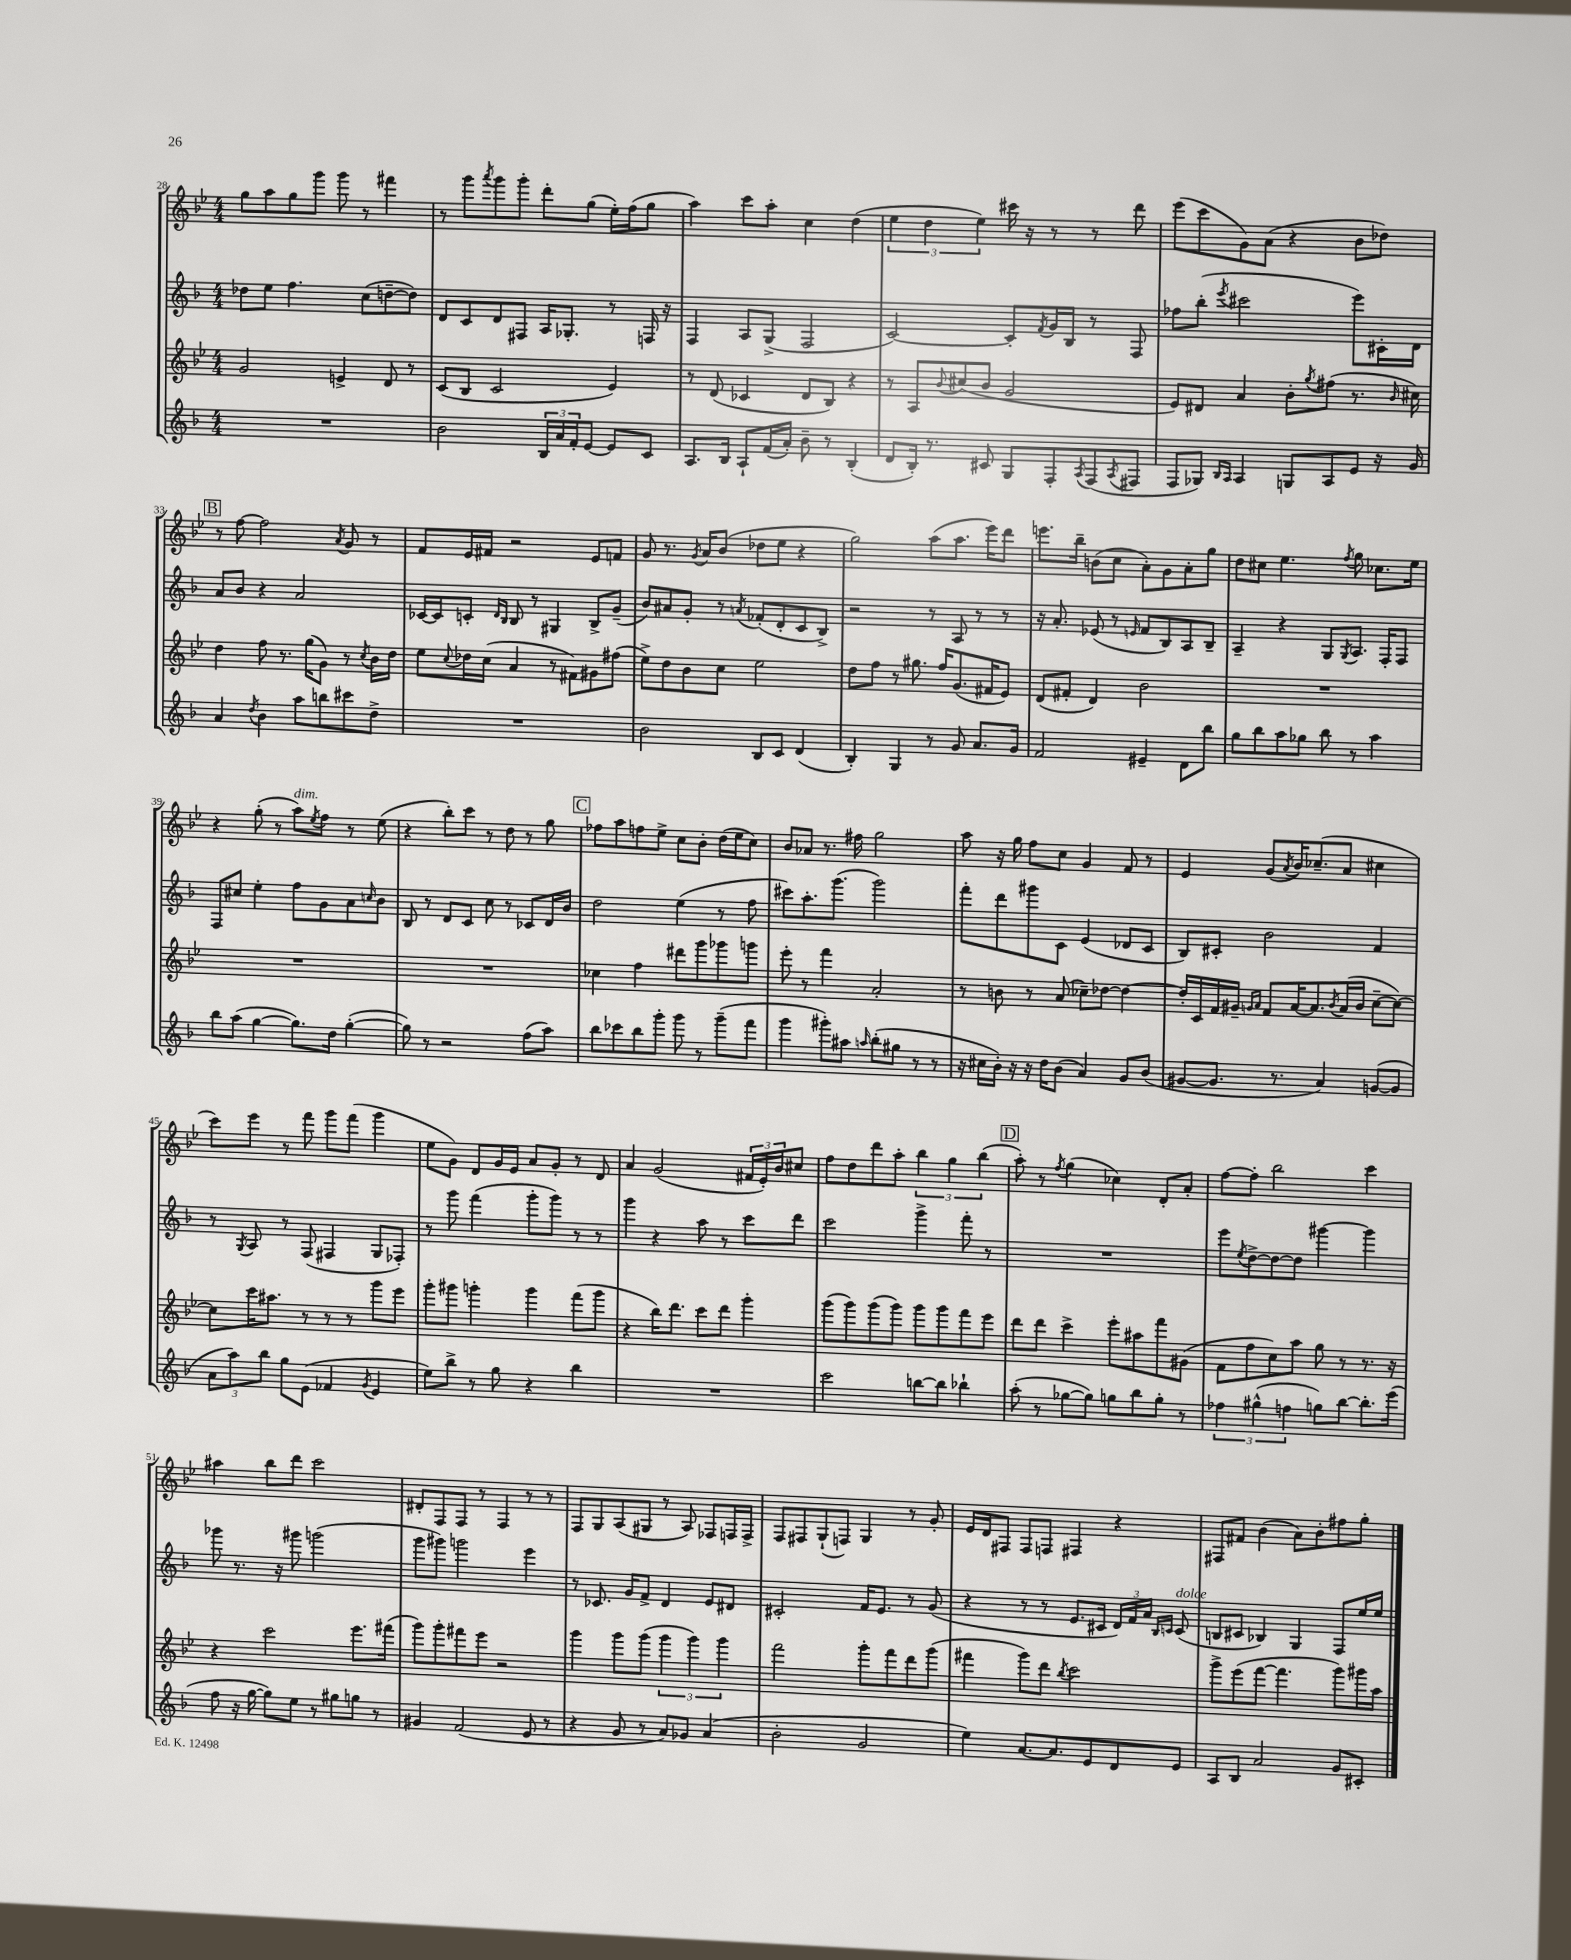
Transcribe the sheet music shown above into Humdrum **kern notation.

**kern	**kern	**kern	**kern
*part4	*part3	*part2	*part1
*staff4	*staff3	*staff2	*staff1
*clefG2	*clefG2	*clefG2	*clefG2
*k[b-]	*k[b-e-]	*k[b-]	*k[b-e-]
*M4/4	*M4/4	*M4/4	*M4/4
=28	=28	=28	=28
1r	2g/	8dd-X\L	8gg\L
.	.	8ee\J	8aa\
.	.	4.ff\	8gg\
.	.	.	8ggg\J
.	4en^/	.	8ggg\
.	.	(8cc\L	8r
.	8d/	[8ddn~\	4fff#X\
.	8r	8dd\J])	.
=29	=29	=29	=29
2b-\	(8c/L	8d/L	8r
.	8B-/J	8c/	8ggg\L
.	.	.	8qaaa/
.	2c/	8d/	8ggg\
.	.	8F#X/J	8ggg'\J
24B-/LL	.	16A/KL	8ddd'\L
24a/	.	.	.
.	.	8.G-X'/J	.
24f'/J	.	.	.
[8e/J	.	.	(8gg\J
8e/L]	4e-/)	8r	16ee-'\LL)
.	.	.	(16ff\J
8c/J	.	16Fn/	8gg\J
.	.	16r	.
=30	=30	=30	=30
8.A/L	8r	4F/	4aa\)
.	(8d/	.	.
16B-/Jk	.	.	.
8A`/L	4c-X/	8A/L	8ccc\L
(16f/L	.	(8G^/J	8aa'\J
16a'/JJ)	.	.	.
8b-~\	8d/L	2F/	4cc\
8r	8B-/J)	.	.
(4B-'/	4r	.	(4dd\
=31	=31	=31	=31
8d/L	8r	[2c/)	6ee-\
16B-'/Jk)	8A/L	.	.
.	.	.	6dd\
8.r	.	.	.
.	8qqb-/	.	.
.	(8cc#X/	.	.
.	.	.	6ee-\)
8c#X/	8b-/J	.	.
8G/L	2g/	8c'/L]	16ccc#X\
.	.	.	16r
.	.	8qf/	.
8F'/	.	16g/L	8r
.	.	16B-/JJ	.
8qA/	.	.	.
(8F/	.	8r	8r
8qA/	.	.	.
8F#X/J	.	8F/	8ddd\
=32	=32	=32	=32
8F/L	8e-/L)	8ff-X\L	(8eee-\L
8G-X/J)	8d#X/J	(8bb-'\J	8ccc\
16qqB-/LL	.	.	.
16qqA/JJ	.	8qeee/	.
4A/	4a/	2ccc#X\	8g\)
.	.	.	(8a\J
8Gn/L	8b-'\L	.	4r
.	8qgg/	.	.
8A/	(8ff#X\J	.	.
8e/J	8.r	8eee\L)	8b-\L
16r	.	16c#X'\L	8dd-X\J)
.	16qqb-/	.	.
16g/	16cc#X\)	16d\JJ	.
!!LO:LB:g=z
!!LO:REH:place=s1:t=B
=33	=33	=33	=33
4a/	4dd\	8a/L	8r
.	.	8b-/J	[8ff\
8qdd/	.	.	.
4b-\	8ff\	4r	2ff\]
.	8.r	.	.
8aa\L	.	2a/	.
.	(16gg\KL	.	.
8bbn\	8g\J)	.	.
.	.	.	8qa/
8ccc#X\	8r	.	8g/
.	8qcc/	.	.
8dd^\J	16b-\LL	.	8r
.	16dd\JJ	.	.
=34	=34	=34	=34
1r	8ee-\L	[16c-X/LL	8f/L
.	.	16c-/J]	.
.	8qqcc/	.	.
.	16dd-X\L	8cn'/J	16e-/L
.	(16cc\JJ	.	16f#X/JJ
.	.	16qqd/LL	.
.	.	16qqB-/JJ	.
.	4a/	8B-/	2r
.	.	8r	.
.	8r	4G#X/	.
.	8f#X\L)	.	.
.	8g#X\	8B-^/L	8e-/L
.	(8ff#X\J	(8g~/J	8fn/J
=35	=35	=35	=35
2b-\	8ee-^\L)	8b-/L)	8g/
.	8dd\	8a#X/	8.r
.	8b-\	8g'/J	.
.	.	.	8qg/
.	.	.	16a/KL
.	8cc\J	8r	(8b-/J
.	.	8qan/	.
8B-/L	2ee-\	(8f-X'/L	8dd-X\L
8c/J	.	8d'/	8ee-\J
(4d/	.	8c/	4r
.	.	8B-^/J)	.
=36	=36	=36	=36
4B-'/)	8dd\L	2r	2gg\)
.	8ff\J	.	.
4G/	8r	.	.
.	8.gg#X\	.	.
8r	.	8r	(8aa\L
.	16ff/KL	.	.
8g/	(8.g/	8A/	8.aa\J
8.a/L	.	8r	.
.	16f#X/K	.	16eee-\KL)
.	8e-/J)	8r	8ddd\J
16g/Jk	.	.	.
=37	=37	=37	=37
2f/	(8d/L	16r	8.eeen\L
.	.	8.a'/	.
.	8f#X'/J	.	.
.	.	.	16bb-~\Jk
.	4d/)	(8e-X/	(8bn\L
.	.	8r	8cc\J
.	.	16qqen/	.
4e#X~/	2b-\	8f/L	8a'\L)
.	.	8B-/)	8g\
8d\L	.	8A/	8a'\
8bb-\J	.	8B-~/J	8gg\J
=38	=38	=38	=38
8gg\L	1r	4A~/	8dd\L
8bb-\	.	.	8cc#X\J
8aa\	.	4r	4.ee-\
8gg-X\J	.	.	.
8bb-\	.	8G/L	.
.	.	8qG/	8qff/
8r	.	8.A/J	8gg\
4aa\	.	.	8.cc-X\L
.	.	16F'/KL	.
.	.	8F/J	.
.	.	.	16ee-\Jk
!!LO:LB:g=z
=39	=39	=39	=39
8bb-\L	1r	8F/L	4r
(8aa\J	.	8cc#X/J	.
[4gg\	.	4ee'\	(8gg'\
.	.	.	8r
!	!	!	!LO:TX:a:i:t=dim.
8.gg\L])	.	8ff\L	8aa\L)
.	.	.	8qee-/
.	.	8g\	8ff\J
16dd\Jk	.	.	.
([4gg'\	.	8a\	8r
.	.	16qqccn/	.
.	.	8b-\J	(8ee-\
=40	=40	=40	=40
8gg\])	1r	8B-/	4r
8r	.	8r	.
2r	.	8d/L	8bb-'\L)
.	.	8c/J	8ccc\J
.	.	8cc\	8r
.	.	8r	8dd\
(8ff\L	.	8c-X/L	8r
8aa\J)	.	16d/L	8gg\
.	.	16b-/JJ	.
!!LO:REH:place=s1:t=C
=41	=41	=41	=41
8bb-\L	4cc-X\	2dd\	8ff-X\L
8ccc-X\	.	.	8aa\
8bb-\	4ff\	.	8ffn\
8ggg'\J	.	.	8ee-^\J
8ggg\	8ddd#X\L	(4ee\	8cc\L
8r	8ggg\	.	8b-'\J
(8ggg~\L	8ggg-X\	8r	(16dd\LL
.	.	.	16ee-\J
8fff\J	8gggn\J	8ff\	8cc\J)
=42	=42	=42	=42
4ggg\	8eee-'\	8ccc#X\L)	8b-/L
.	8r	8.aa'\	8a-X/J
8ggg#X'\L)	4fff\	.	8.r
.	.	(8.ggg\J	.
8aa#X\J	.	.	.
.	.	.	16ff#X\
16qqaan/	.	.	.
(8bb-'\L	2a'/	2ggg\)	2gg\
8gg#X\J	.	.	.
8r	.	.	.
8r	.	.	.
=43	=43	=43	=43
16r	8r	8fff'\L	8aa\
16cc#X\LL	.	.	.
16b-'\JJ)	8bn\	8ddd\	16r
16r	.	.	16gg\
16r	8r	8ggg#X\	8ff\L
16dd\KL	.	.	.
(8b-\J	(8a/	8c\J	8cc\J
4a/)	8cc-X~\L)	(4e/	4g/
.	[8dd-X\J	.	.
8g/L	4dd-\_	8d-X/L	8f/
(8b-/J	.	8c/J	8r
=44	=44	=44	=44
[8g#X/L	16dd-'/LL]	8B-/L)	4e-/
.	16c/	.	.
8.g#/J]	16f/	8c#X'/J	.
.	16g#X~/JJ	.	.
.	16qqgn/LL	.	.
.	16qqa/JJ	.	.
.	8f/L	2b-\	(8g/L
8.r	.	.	.
.	.	.	8qa/
.	[16a/K	.	16b-/K)
.	8.a/]	.	(8.cc-X~/
4a/)	.	.	.
.	8qb-/	.	.
.	(16a/L	.	8a/J
.	16b-/JJ	.	.
([8gn/L	[8cc~\L	4f/	4cc#X\
8g/J]	8cc\J_)	.	.
!!LO:LB:g=z
=45	=45	=45	=45
12a\L	8cc\L]	8r	8ccc\L)
12aa\)	.	.	.
.	.	8qG/	.
.	16ccc\K	8A/	8eee-\J
12bb-\J	.	.	.
.	8.aa#X\J	.	.
8gg\L	.	8r	8r
(8e\J	8r	(8F/	8fff\
4f-X/	8r	4F#X/	8ggg\L
.	8r	.	(8fff\J
8qg/	.	.	.
4e/	8ggg\L	8G/L	4ggg\
.	8eee-\J	8F-X'/J)	.
=46	=46	=46	=46
8ee\L)	8ggg'\L	8r	8ee-\L
8bb-^\J	8ggg#X\J	8ggg\	8g\J)
8r	4gggn'\	(4fff\	8d/L
8gg\	.	.	16g/L
.	.	.	16e-/JJ
4r	4ggg\	8ggg'\L	8a/L
.	.	8ggg\J)	8g'/J
4bb-\	(8fff\L	8r	8r
.	8ggg\J	8r	8d/
=47	=47	=47	=47
1r	4r	4ggg\	4a/
.	16bb-\KL)	4r	(2g/
.	8.ddd\J	.	.
.	8ccc\L	8aa\	.
.	8ddd\J	8r	.
.	4ggg'\	8ccc\L	24f#X/LL
.	.	.	24e-'/)
.	.	.	24b-/J
.	.	8ddd\J	8cc#X/J
=48	=48	=48	=48
2ccc\	(8ggg\L	2ccc\	8ff\L
.	8ggg\)	.	8dd\
.	(8ggg\	.	8ddd\
.	8ggg\J)	.	8aa'\J
[8bbn\L	8ggg\L	4ggg^\	6bb-\
8bb\J]	8ggg\	.	.
.	.	.	6gg\
4bb-X`\	8fff\	8fff'\	.
.	.	.	(6bb-\
.	8eee-\J	8r	.
!!LO:REH:place=s1:t=D
=49	=49	=49	=49
(8aa'\	8ddd\L	1r	8aa'\)
8r	8ddd\J	.	8r
.	.	.	8qff/
[8gg-X\L	4ccc^\	.	(4gg\
8gg-\J])	.	.	.
8ggn\L	8eee-'\L	.	4cc-X\)
8bb-\	8aa#X\	.	.
8gg'\J	8fff\	.	8d'/L
8r	(8g#X\J	.	8a'/J
=50	=50	=50	=50
6ff-X\	8f\L	8eee\L	[8ff\L
.	.	8qee/	.
.	8ff\	[8dd^\	8ff'\J]
(6gg#X^^\	.	.	.
.	8cc\)	8dd\_	2bb-\
6ffn\	.	.	.
.	8aa\J	8dd\J]	.
8ggn\L)	8gg\	[4ggg#X\	.
[8bb-\J	8r	.	.
8.bb-'\L]	8.r	4ggg#\]	4ccc\
(16eee\Jk	16r	.	.
!!LO:LB:g=z
=51	=51	=51	=51
8ff\	4r	8ggg-X\	4aa#X\
16r	.	8.r	.
[16gg\	.	.	.
8gg\L])	2ccc\	.	8bb-\L
.	.	16r	.
8ee\J	.	8ggg#X\	8ddd\J
8r	.	(2gggn\	2ccc\
8gg#X\L	.	.	.
8ggn\J	8.eee-\L	.	.
8r	.	.	.
.	(16fff#X\Jk	.	.
=52	=52	=52	=52
4g#X/	8ggg\L)	8ggg\L	8d#X'/L
.	8ggg'\	8ggg#X\J)	8F/
(2f/	8fff#X\	2gggn\	8F/J
.	8eee-\J	.	8r
.	2r	.	4F/
8e/	.	4eee\	8r
8r	.	.	8r
=53	=53	=53	=53
4r	4ggg\	8r	8F/L
.	.	8.c-X/	8G/
8g/	8ggg\L	.	(8A/
.	.	16g/KL	.
8r	(8ggg\J	8f^/J	8G#X/J
8a/L)	6ggg\	4d/	8r
8g-X/J	.	.	8A/)
.	6ggg\)	.	.
(4a/	.	8e/L	8F-X/L
.	6ggg\	.	.
.	.	8d#X/J	16Fn/L
.	.	.	16F^/JJ
=54	=54	=54	=54
2b-'\	2fff\	2c#X'/	8F/L
.	.	.	8F#X/
.	.	.	(8G`/
.	.	.	8Fn/J)
2g/	8ggg'\L	16f/KL	4G/
.	.	8.e/J	.
.	8fff\	.	.
.	8ddd\	8r	8r
.	(8ggg\J	(8g/	8g'/
=55	=55	=55	=55
4ee\)	4fff#X\	4r	16e-/LL
.	.	.	16d/J
.	.	.	8F#X/J
[8.a/L	8ggg\L)	8r	8F#/L
.	8ddd\J	8r	8Fn/J
8.a/]	.	.	.
.	8qbb-/	.	.
.	2ccc\	8.e/L	4F#X/
8e/	.	.	.
.	.	16c#X/Jk	.
8d/	.	24d/LL)	4r
.	.	24f/	.
.	.	24a/JJ	.
.	.	16qqB-/LL	.
.	.	16qqcn/JJ	.
!	!	!LO:TX:a:i:t=dolce	!
8e/J	.	(8c/	.
=56	=56	=56	=56
8A/L	8ggg^\L	8Bn/L	8F#X/L
8B-/J	(8eee-\	8c#X/J	8f#X/J
2a/	[8fff\J	4B-X/)	(4b-\
.	4.fff\]	.	.
.	.	4G/	8a\L)
.	.	.	8b-'\
8g/L	8ggg\L)	8F/L	8ff#X\
8c#X'/J	16ggg#X\L	16ee/L	8gg'\J
.	16aa\JJ	16ee/JJ	.
==	==	==	==
*-	*-	*-	*-
